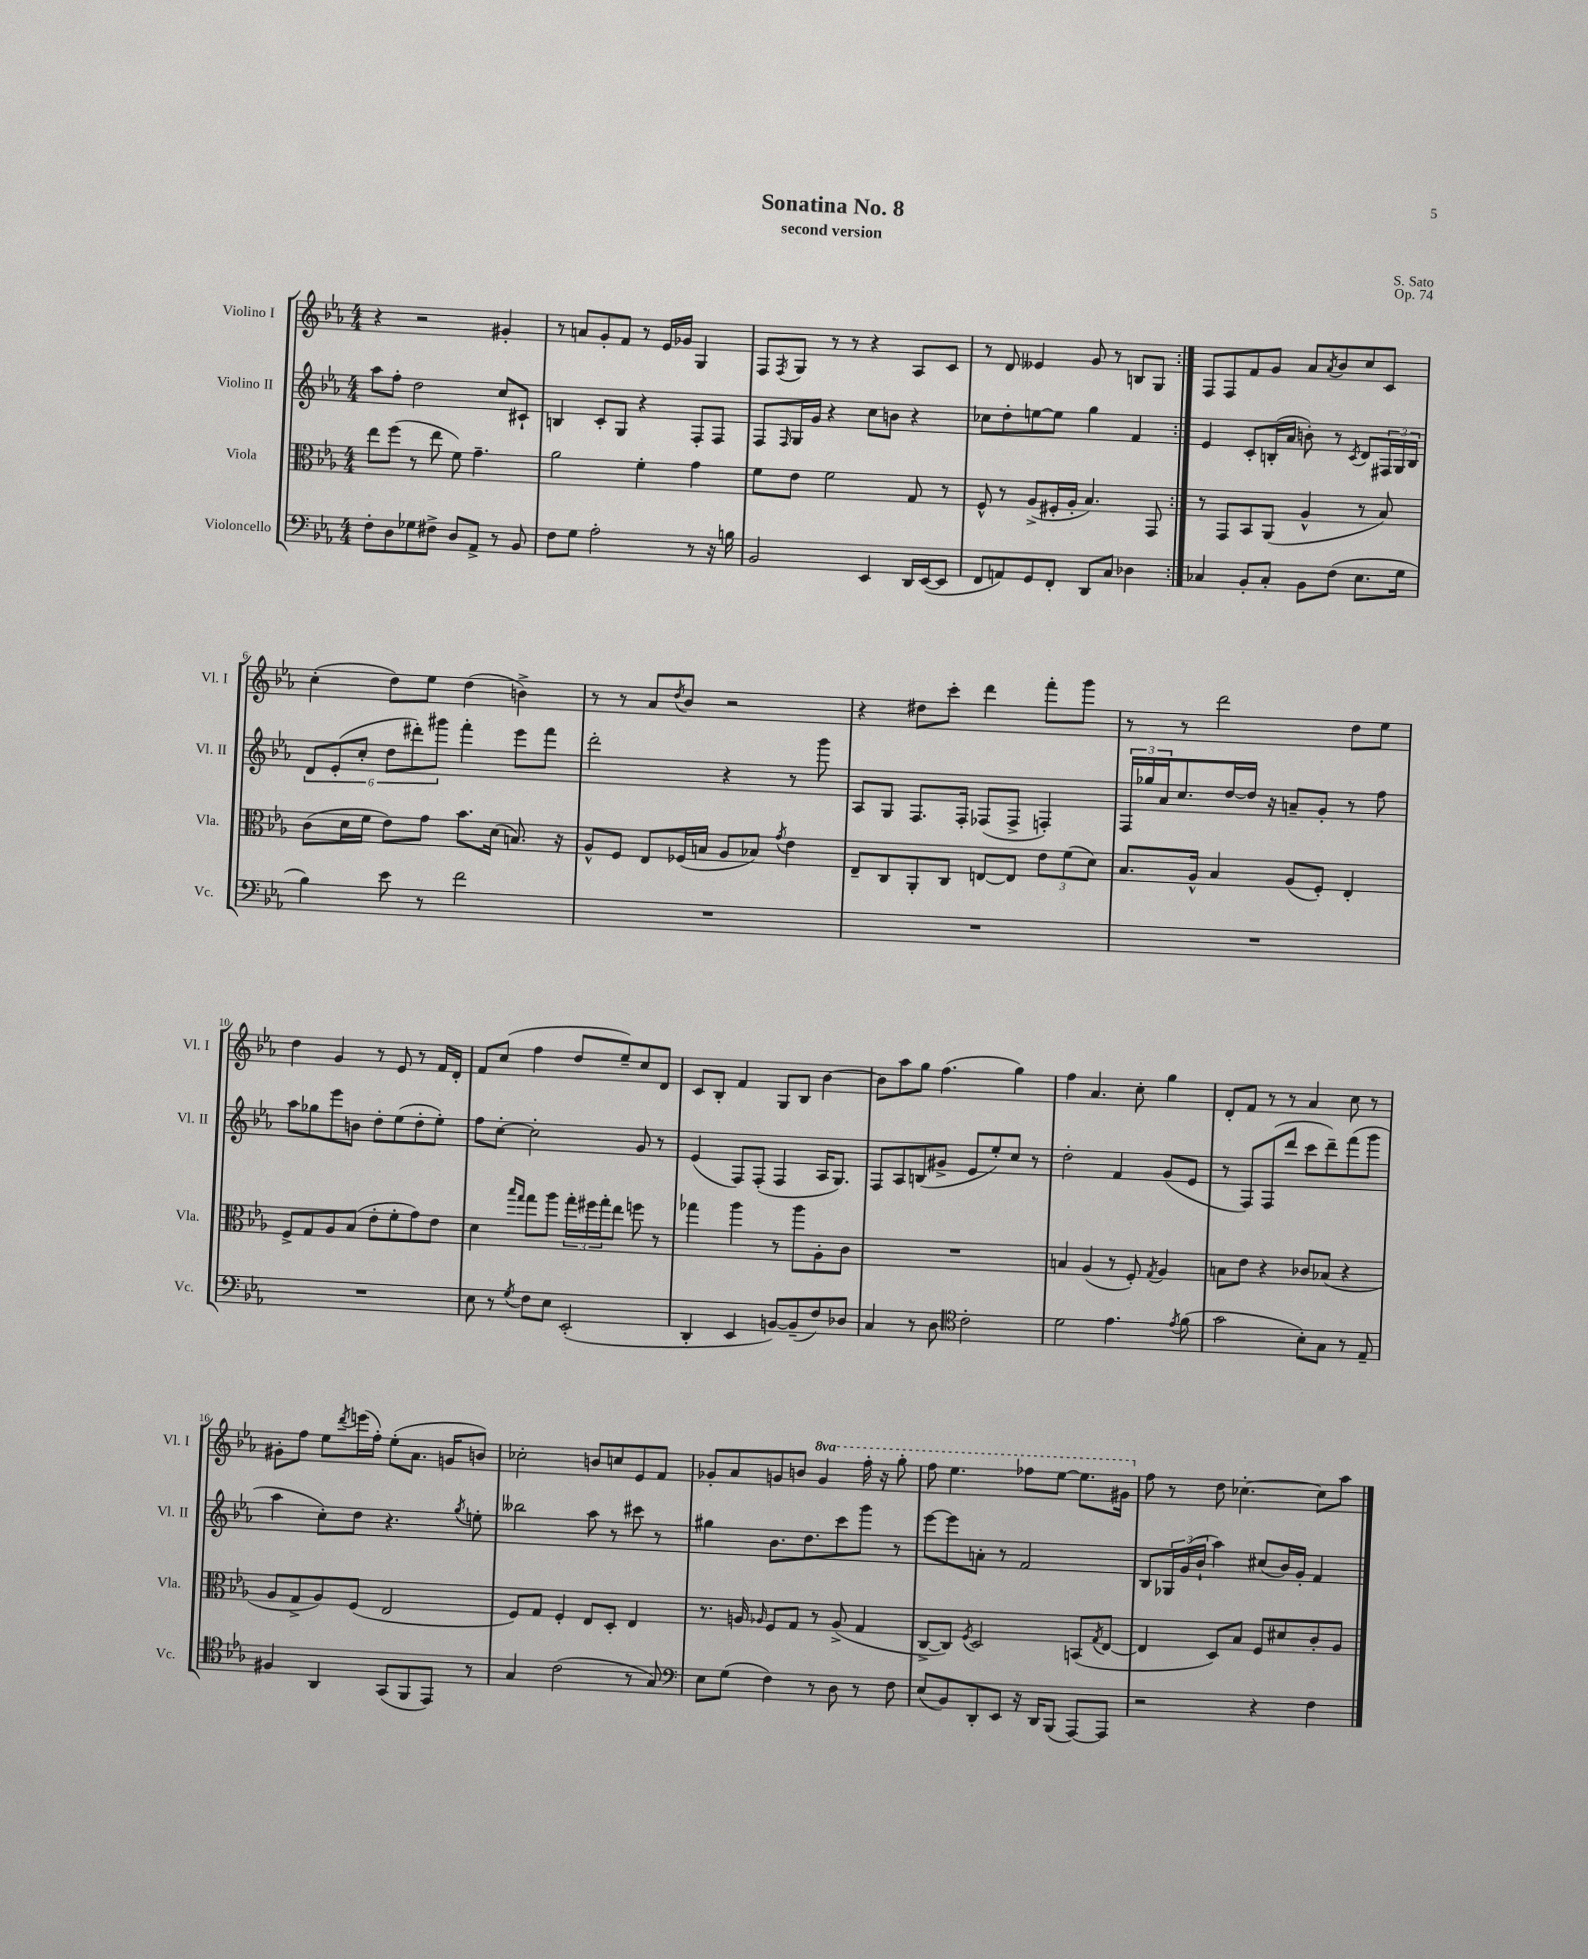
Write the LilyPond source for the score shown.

\header { title = "Sonatina No. 8" composer = "S. Sato" subtitle = "second version" opus = "Op. 74" }
<<
\new StaffGroup <<
\new Staff = "s0" \with { instrumentName = "Violino I" shortInstrumentName = "Vl. I" } {
    \clef treble \key ees \major \numericTimeSignature \time 4/4 \set Staff.ottavationMarkups = #ottavation-simple-ordinals
    \repeat volta 2 { r4 r2 gis'4-. |
    r8 a'8 g'8-. f'8 r8 ees'16 ges'16 g4 |
    f8 \acciaccatura { f8 } g8 r8 r8 r4 aes8 c'8 |
    r8 d'8 eeses'4 g'8 r8 b8 g8 | }
    f8 f8 f'8 g'8 aes'8 \acciaccatura { aes'8 } bes'8 c''8 c'8 |
    c''4-.( d''8) ees''8 d''4( b'4->) |
    r8 r8 aes'8 \acciaccatura { d''8 } bes'8 r2 |
    r4 dis''8 c'''8-. d'''4 f'''8-. g'''8 |
    r8 r8 d'''2 d''8 ees''8 |
    d''4 g'4 r8 ees'8 r8 f'16 d'16-. |
    f'8 c''8( f''4 d''8 ees''8--) c''8 d'8 |
    c'8 bes8-. f'4 g8 bes8 bes'4~ |
    bes'8 aes''8 g''8 f''4.( g''4) |
    f''4 aes'4. c''8-. g''4 |
    d'8-. f'8 r8 r8 aes'4 c''8 r8 |
    gis'8-. f''8 ees''8 \acciaccatura { d'''8 } e'''16( f''16-.) ees''8-.( aes'8. g'16 b'8) |
    ces''2-. b'8 c''8 ees'8 f'8 |
    ges'8-. aes'8 g'8 b'8 \ottava #1 g''4 f'''16-. r16 g'''8-. |
    f'''8 ees'''4. fes'''8 ees'''8~ ees'''8. gis''16 \ottava #0 |
    f''8 r8 d''8 ces''4.~-. ces''8 aes''8 \bar "|." |
}
\new Staff = "s1" \with { instrumentName = "Violino II" shortInstrumentName = "Vl. II" } {
    \clef treble \key ees \major \numericTimeSignature \time 4/4
    \repeat volta 2 { aes''8 f''8-. d''2 c''8 cis'8-! |
    b4 c'8-. g8 r4 f8-. f8 |
    f8 \grace { f16 } g16 g'16 r4 c''8 b'8 r4 |
    ces''8 d''8-. e''8~ e''8 g''4 f'4 | }
    ees'4 c'8-. b16-.( aes'16 b'8-.) r8 \acciaccatura { c'8 } d'8 \tuplet 3/2 { fis16 g16 b16 } |
    \tuplet 6/4 { d'8 ees'8-.( c''8-. d''8 dis'''8-.) gis'''8 } f'''4-. ees'''8 f'''8 |
    d'''2-. r4 r8 g'''8 |
    aes8 g8 f8. f16-. fes8( fes8-> f4-.) |
    \tuplet 3/2 { f16 ges''16 aes'16 } c''8. d''16~ d''16 r16 a'8-- g'8-. r8 f''8 |
    aes''8 ges''8 ees'''8 b'8 d''8-. ees''8( d''8-. ees''8-.) |
    f''8 c''8~-. c''2-. g'8 r8 |
    ees'4( f8) f8-.( f4 aes16 g8.) |
    f8 aes8 b8( gis'8-> ees'8 ees''8-.) c''8 r8 |
    d''2-. f'4 g'8( ees'8 |
    r8 f8) f8( d'''8 c'''8 d'''8--) f'''8( g'''8 |
    aes''4 c''8-.) d''8 r4. \acciaccatura { g''8 } e''8-. |
    beses''2 aes''8 r8 cis'''8 r8 |
    gis''4 bes'8. d''8. c'''8 g'''8 r8 |
    ees'''8~ ees'''8 a'8-. r8 f'2 |
    bes8 \tuplet 3/2 { ges16 g'16( bes'16-! } aes''4) cis''8( bes'16) g'16-. f'4 \bar "|." |
}
\new Staff = "s2" \with { instrumentName = "Viola" shortInstrumentName = "Vla." } {
    \clef alto \key ees \major \numericTimeSignature \time 4/4
    \repeat volta 2 { ees''8 f''8( r8 ees''8 f'8) g'4.-- |
    aes'2 f'4-. g'4 |
    f'8 ees'8 f'2 g8 r8 |
    f8-^ r8 aes8->( fis16-. aes16-. bes4.) g,8 | }
    r8 g,8 bes,8 aes,8( aes4-^ r8 bes8) |
    c'8( d'16 f'16 ees'8) g'8 bes'8. d'16( b8.) r16 |
    aes8-^ f8 ees8 fes16( b16 aes8 bes8) \acciaccatura { g'8 } ees'4 |
    ees8-- c8 aes,8-. c8 e8~ e8 \tuplet 3/2 { ees'8 f'8( d'8) } |
    bes8. aes16-^ bes4 aes8( f8-.) ees4-. |
    f8-> g8 aes8 bes8( ees'8-. f'8-. g'8) ees'8 |
    d'4 \grace { bes''16 g''16 } g''8 aes''8 \tuplet 3/2 { g''16-. fis''16 g''16-. } ees''8 f''8 r8 |
    ges''4 aes''4 r8 aes''8 aes8-. c'8 |
    R1 |
    b4 aes4( r8 f8-.) \acciaccatura { g8 } aes4 |
    b8 ees'8 r4 ces'8 bes8( r4 |
    aes8 g8-> aes8) f8( ees2 |
    f8) g8 f4-. ees8 d8-. ees4 |
    r8. a16 \grace { aes16 } f8 g8 r8 aes8->( g4 |
    c8~-> c8) \acciaccatura { f8 } d2 b,8( \acciaccatura { g8 } ees8~ |
    ees4 d8) bes8 f8 dis'8 c'8-. aes8 \bar "|." |
}
\new Staff = "s3" \with { instrumentName = "Violoncello" shortInstrumentName = "Vc." } {
    \clef bass \key ees \major \numericTimeSignature \time 4/4
    \repeat volta 2 { f8-. d8 ges8 fis8-> d8 aes,8-> r8 bes,8 |
    f8 g8 aes2-. r8 r16 b16 |
    bes,2 ees,4 d,16 ees,16~( ees,8 |
    f,8 a,8) g,8 f,8-. d,8 c8 des4 | }
    ces4 bes,8-. ces8-. bes,8 f8( ees8. g16 |
    bes4) ees'8 r8 f'2 |
    R1 |
    R1 |
    R1 |
    R1 |
    ees8 r8 \acciaccatura { g8 } f8 ees8 ees,2-.( |
    d,4-. ees,4 b,8~) b,8--( f8) des8 |
    c4 r8 d8 \clef tenor c'2-. |
    d'2 ees'4. \acciaccatura { ees'8 } f'8( |
    g'2 bes8-.) g8 r8 ees8-- |
    fis4 aes,4 g,8( f,8 ees,8) r8 |
    g4 c'2( r8 g8) |
    \clef bass ees8 g8( f4) r8 d8 r8 f8 |
    ees8( bes,8) d,8-. ees,8 r16 d,16 bes,,8( aes,,8~) aes,,8 |
    r2 r4 f4 \bar "|." |
}
>>
>>
